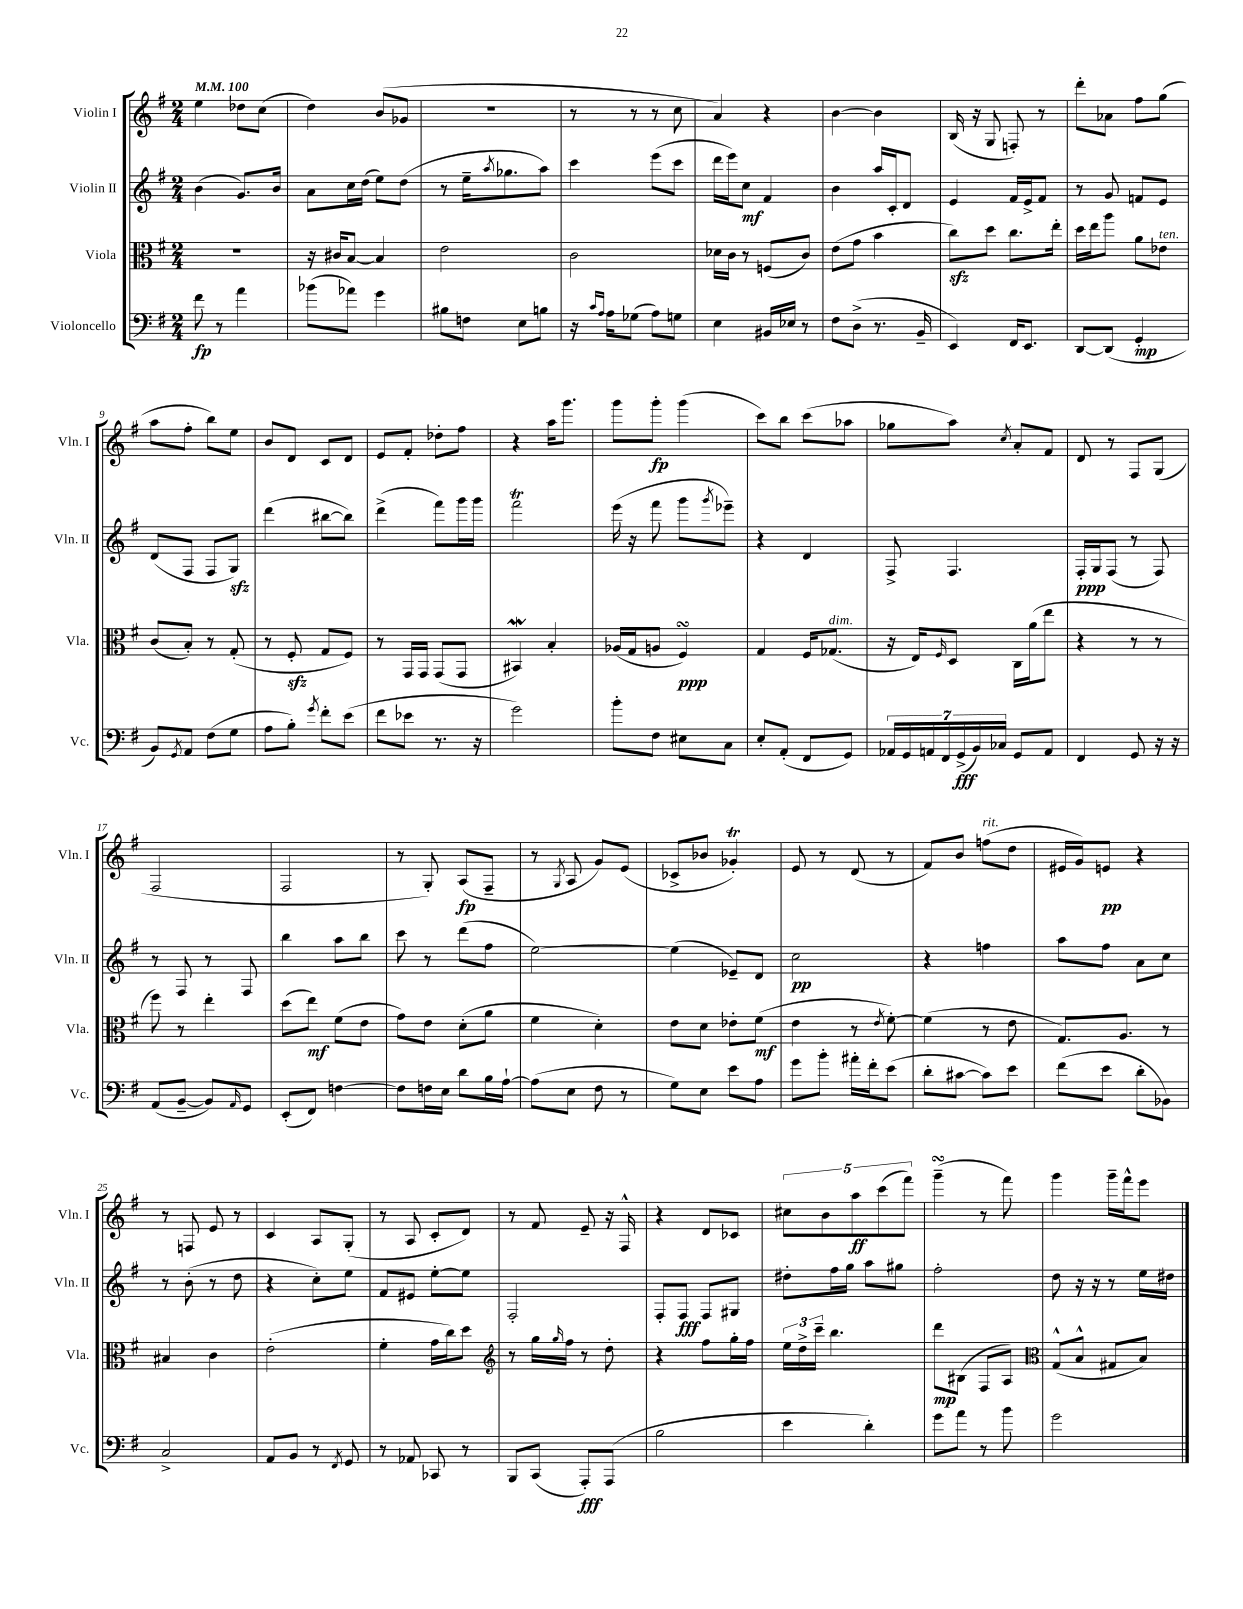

**kern	**kern	**kern	**kern
*staff4	*staff3	*staff2	*staff1
*clefF4	*clefC3	*clefG2	*clefG2
*k[f#]	*k[f#]	*k[f#]	*k[f#]
*M2/4	*M2/4	*M2/4	*M2/4
*MM100	*MM100	*MM100	*MM100
8f#\	2r	(4b\	4ee\
8r	.	.	.
4a\	.	8.g/L)	8dd-\L
.	.	.	(8cc\J
.	.	16b/Jk	.
=	=	=	=
(8b-\L	16r	8a\L	4dd\)
.	16c#/LK	.	.
8a-\J)	[8B/J	16cc\L	.
.	.	(16dd\JJ	.
4g\	4B/]	8ee\L)	(8b/L
.	.	(8dd\J	8g-/J
=	=	=	=
8B#\L	2e\	8r	2r
8F\J	.	16ee~\LK	.
.	.	8qaa/	.
.	.	8.gg-\	.
8E\L	.	.	.
8B\J	.	8aa\J)	.
=	=	=	=
16r	2c\	4ccc\	8r
16qqc/LL	.	.	.
16qqA/JJ	.	.	.
16A\LK	.	.	.
(8G-\J	.	.	8r
8A\L)	.	(8eee\L	8r
8G\J	.	8ccc\J	8cc\
=	=	=	=
4E\	16d-\LL	16ddd\LL	4a/)
.	16c\JJ	16eee\J)	.
.	8r	8cc\J	.
16BB#/LL	(8F/L	4f#/	4r
16E-/JJ	.	.	.
8r	8c/J)	.	.
=	=	=	=
8F#\L	(8e\L	4b\	[4b\
(8D^\J	8g\J	.	.
8.r	4b\	16aa/LL	4b\]
.	.	16c'/J	.
.	.	8d/J	.
16BB~/	.	.	.
=	=	=	=
4EE/)	8cc\L)	4e/	(16B/
.	.	.	16r
.	8dd\J	.	8G/
16FF#/LK	8.cc\L	16f#/LL	8F'/)
8.EE/J	.	16e^/J	.
.	.	8f#/J	8r
.	16ee'\Jk	.	.
=	=	=	=
[8DD/L	16dd\LL	8r	8ddd'\L
.	16ee\J	.	.
(8DD/]J	8aa\J	8g/	8a-\J
4GG'/	8a\L	8f/L	8ff#\L
.	8e-\J	8e/J	(8gg\J
=	=	=	=
8BB/L)	(8c/L	(8d/L	8aa\L
8qGG/	.	.	.
8AA/J	8B'/J)	8F#/J	8ff#'\J
(8F#\L	8r	8F#/L	8bb\L)
8G\J	(8G'/	8G/J)	8ee\J
=	=	=	=
8A\L	8r	(4ddd\	8b/L
8B'\J)	8F#'/	.	8d/J
8qg/	.	.	.
8f#'\L	8G/L	[8bb#\L	8c/L
(8e\J	8F#/J)	8bb#\]J)	8d/J
=	=	=	=
8f#\L	8r	(4ddd^\	8e/L
8e-\J	16GG/LL	.	8f#'/J
.	16GG/JJ	.	.
8.r	(8GG/L	8fff#\L)	8dd-'\L
.	8GG/J	16ggg\L	8ff#\J
16r	.	16ggg\JJ	.
=	=	=	=
2g\)	4BB#/)	2fff#\	4r
.	4B'/	.	16aa\LK
.	.	.	8.ggg\J
=	=	=	=
8b'\L	(16A-/LL	(16eee\	8ggg\L
.	16G/J	16r	.
8F#\J	8A/J	8fff#\	8ggg'\J
8E#\L	4F#/)	8ggg\L	(4ggg\
.	.	8qggg/	.
8C\J	.	8eee-~\J)	.
=	=	=	=
8E'/L	4G/	4r	8ccc\L)
(8AA'/J	.	.	8bb\J
8FF#/L	16F#/LK	4d/	(8ccc\L
.	(8.G-/J	.	.
8GG/J)	.	.	8aa-\J
=	=	=	=
28AA-/LL	16r	8F#^/	8gg-\L
28GG/	.	.	.
.	16E/LK)	.	.
28AA/	.	.	.
28FF#/	.	.	.
.	16qqF#/	.	.
.	8D/J	4.F#/	8aa\J)
(28GG^/	.	.	.
28BB/)	.	.	.
28C-/JJ	.	.	.
.	.	.	8qcc/
8GG/L	16C\LL	.	8a'/L
.	(16a\J	.	.
8AA/J	8ee\J	.	8f#/J
=	=	=	=
4FF#/	4r	16F#'/LL	8d/
.	.	16G/J	.
.	.	(8F#/J	8r
8GG/	8r	8r	8F#/L
16r	8r	8F#/)	(8G/J
16r	.	.	.
=	=	=	=
(8AA/L	8ff#\)	8r	2F#/
[8BB~/J	8r	8F#/	.
8BB/]L)	4ee'\	8r	.
16qqAA/	.	.	.
8GG/J	.	8F#/	.
=	=	=	=
(8EE'/L	(8dd\L	4bb\	2F#/
8FF#/J)	8ee\J)	.	.
[4F\	(8f#\L	8aa\L	.
.	8e\J	8bb\J	.
=	=	=	=
8F\]L	8g\L)	8ccc\	8r
16F\L	8e\J	8r	8G'/)
16E\JJ	.	.	.
8d\L	(8d'\L	(8ddd\L	(8A/L
16B\L	8a\J	8ff#\J	8F#~/J
[16A`\JJ	.	.	.
=	=	=	=
(8A\]L	4f#\	[2ee\)	8r
.	.	.	8qG/
8E\J	.	.	8A/
8F#\	4d'\)	.	8g/L)
8r	.	.	(8e/J
=	=	=	=
8G\L)	8e\L	(4ee\]	8c-^/L
8E\J	8d\J	.	8b-/J
8e\L	8e-'\L	8e-~/L)	4g-'/)
8A\J	(8f#\J	8d/J	.
=	=	=	=
8g\L	4e\	2cc\	8e/
8b'\J	.	.	8r
16a#'\LL	8r	.	(8d/
16f#'\J	.	.	.
.	8qe/	.	.
(8e\J	[8f#'\)	.	8r
=	=	=	=
8d'\L	(4f#\]	4r	8f#/L)
[8c#\J	.	.	8b/J
8c#\]L)	8r	4ff\	(8ff\L
8e\J	8e\	.	8dd\J
=	=	=	=
(8f#\L	8.G/L)	8aa\L	16e#/LL
.	.	.	16g/J)
8e\J	.	8ff#\J	8e/J
.	8.A/J	.	.
8d'\L	.	8a\L	4r
8BB-\J)	8r	8cc\J	.
=	=	=	=
2C^/	4B#/	8r	8r
.	.	(8b'\	8F/
.	4c\	8r	8e/
.	.	8dd\	8r
=	=	=	=
8AA/L	(2e'\	4r	4c/
8BB/J	.	.	.
8r	.	8cc'\L)	8A/L
8qFF#/	.	.	.
8GG/	.	8ee\J	(8G'/J
=	=	=	=
8r	4f#'\	8f#/L	8r
8AA-/	.	8e#/J	8A/
8CC-/	16g\LL	[8ee'\L	8c'/L
.	16cc\J)	.	.
8r	8dd\J	8ee\]J	8d/J)
=	=	=	=
*	*clefG2	*	*
8BBB/L	8r	2F#'/	8r
(8CC/J	16gg\LL	.	8f#/
.	16qqgg/	.	.
.	16ff#\JJ	.	.
8AAA'/L)	8r	.	8e~/
(8AAA/J	8dd'\	.	16r
.	.	.	16F#^^/
=	=	=	=
2B\	4r	8F#'/L	4r
.	.	8F#/J	.
.	8ff#\L	8F#/L	8d/L
.	16gg'\L	8G#/J	8c-/J
.	16ff#\JJ	.	.
=	=	=	=
4e\	24ee\LL	8dd#'\L	10cc#\L
.	24dd^\	.	.
.	24ccc~\JJ	.	.
.	.	.	10b\
.	4.bb\	16ff#\L	.
.	.	16gg\JJ	.
.	.	.	10aa\
4d'\)	.	8aa\L	.
.	.	.	(10ccc\
.	.	8gg#\J	.
.	.	.	10fff#\J)
=	=	=	=
8g\L	8ddd\L	2ff#'\	(4ggg~\
8a\J	(8B#\J	.	.
8r	8F#/L	.	8r
8b\	8A/J)	.	8fff#\)
=	=	=	=
*	*clefC3	*	*
2g\	(8G^^/L	8dd\	4ggg\
.	8B^^/J	16r	.
.	.	16r	.
.	8G#/L	8r	16ggg~\LL
.	.	.	16fff#^^\J
.	8B/J)	16ee\LL	8eee\J
.	.	16dd#\JJ	.
==	==	==	==
*-	*-	*-	*-
